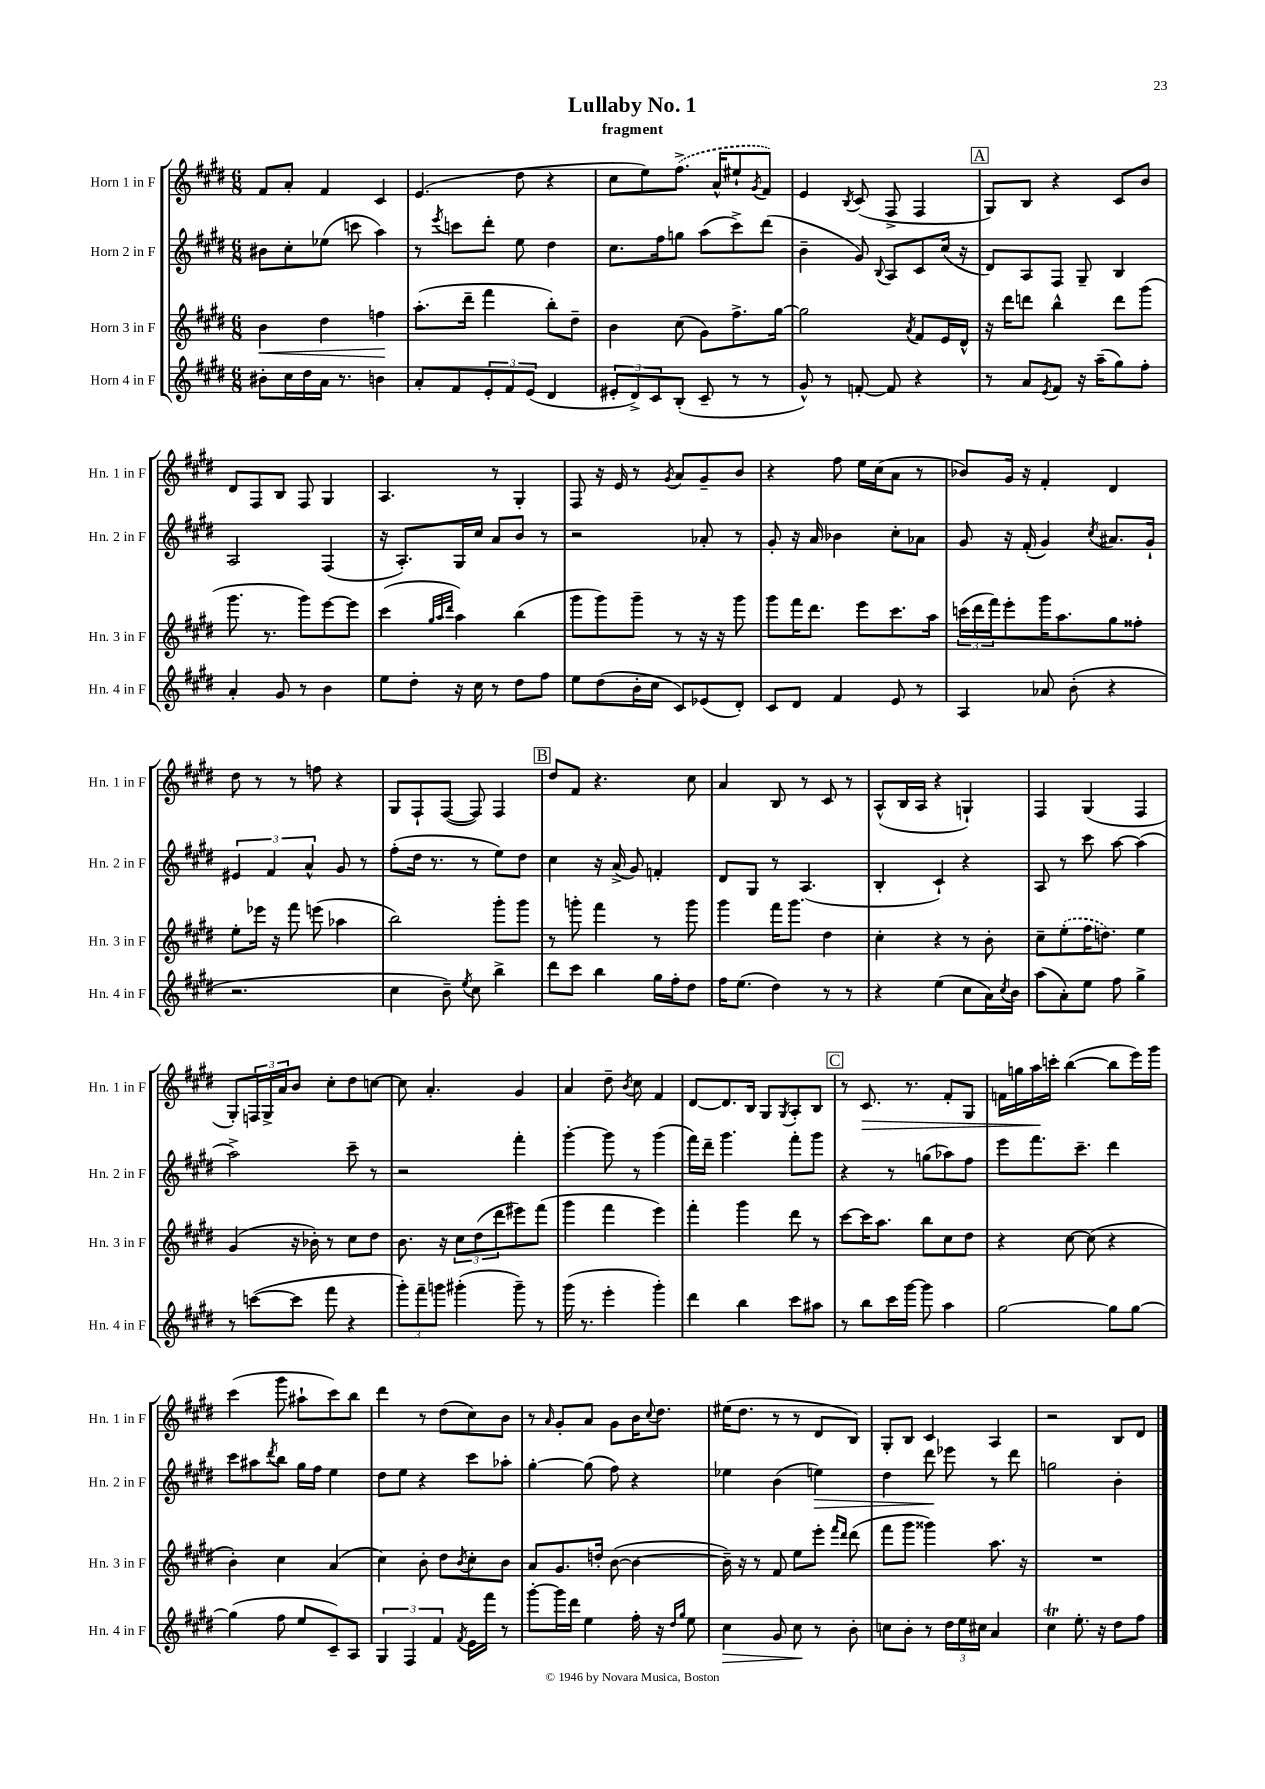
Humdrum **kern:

**kern	**dynam	**kern	**dynam	**kern	**dynam	**kern	**dynam
*part4	*part4	*part3	*part3	*part2	*part2	*part1	*part1
*staff4	*staff4	*staff3	*staff3	*staff2	*staff2	*staff1	*staff1
*I"Horn 4 in F	*	*I"Horn 3 in F	*	*I"Horn 2 in F	*	*I"Horn 1 in F	*
*I'Hn. 4 in F	*	*I'Hn. 3 in F	*	*I'Hn. 2 in F	*	*I'Hn. 1 in F	*
*clefG2	*	*clefG2	*	*clefG2	*	*clefG2	*
*k[f#c#g#d#]	*	*k[f#c#g#d#]	*	*k[f#c#g#d#]	*	*k[f#c#g#d#]	*
*M6/8	*	*M6/8	*	*M6/8	*	*M6/8	*
=1	=1	=1	=1	=1	=1	=1	=1
!	!	!	!LO:HP:b	!	!	!	!
8b#X'\L	.	4b\	<	8b#X\L	.	8f#/L	.
16cc#\L	.	.	.	8cc#'\	.	8a'/J	.
16dd#\	.	.	.	.	.	.	.
16a\JJ	.	4dd#\	.	(8ee-X\J	.	4f#/	.
8.r	.	.	.	.	.	.	.
.	.	.	.	8cccn\	.	.	.
4bn\	.	4ffn\	.	4aa\)	.	4c#/	.
.	.	.	[	.	.	.	.
=2	=2	=2	=2	=2	=2	=2	=2
8a'/L	.	(8.aa'\L	.	8r	.	(4.e/	.
.	.	.	.	8qeee/	.	.	.
8f#/	.	.	.	8cccn\L	.	.	.
.	.	16ddd#~\Jk	.	.	.	.	.
12e'/	.	4fff#\	.	8ddd#'\J	.	.	.
12f#/	.	.	.	.	.	.	.
.	.	.	.	8ee\	.	8dd#\	.
(12e/J	.	.	.	.	.	.	.
4d#/	.	8bb'\L)	.	4dd#\	.	4r	.
.	.	8dd#~\J	.	.	.	.	.
=3	=3	=3	=3	=3	=3	=3	=3
12e#X'/L	.	4b\	.	8.cc#\L	.	8cc#\L	.
12d#^/)	.	.	.	.	.	.	.
.	.	.	.	.	.	8ee\)	.
12c#/	.	.	.	.	.	.	.
.	.	.	.	16ff#\k	.	.	.
(8B'/J	.	(8cc#\	.	8ggn\J	.	(8.ff#^\J	.
8c#~/	.	8g#\L)	.	(8aa\L	.	.	.
.	.	.	.	.	.	16a^^/KL	.
8r	.	8.ff#^\	.	8ccc#^\)	.	8ee#X`/	.
.	.	.	.	.	.	8qg#/	.
8r	.	.	.	(8ddd#\J	.	8f#/J)	.
.	.	[16gg#\Jk	.	.	.	.	.
=4	=4	=4	=4	=4	=4	=4	=4
8g#^^/)	.	2gg#\]	.	4b~\	.	4e/	.
8r	.	.	.	.	.	.	.
.	.	.	.	.	.	8qB/	.
[8fn'/	.	.	.	8g#/)	.	(8c#/	.
.	.	.	.	8qqB/	.	.	.
8f/]	.	.	.	8A/L	.	8F#^/	.
.	.	8qa/	.	.	.	.	.
4r	.	8f#/L	.	8c#/	.	4F#/	.
.	.	16e/L	.	(16cc#/Jk	.	.	.
.	.	16d#^^/JJ	.	16r	.	.	.
!!LO:REH:place=s1:t=A
=5	=5	=5	=5	=5	=5	=5	=5
8r	.	16r	.	8d#/L)	.	8G#/L)	.
.	.	16ddd#\KL	.	.	.	.	.
8a/L	.	8dddn\J	.	8A/	.	8B/J	.
8qe/	.	.	.	.	.	.	.
8f#/J	.	4bb^^\	.	8F#/J	.	4r	.
16r	.	.	.	8G#~/	.	.	.
(16aa~\KL	.	.	.	.	.	.	.
8gg#\)	.	8ddd\L	.	4B/	.	8c#/L	.
8ff#'\J	.	(8ggg#\J	.	.	.	8b/J	.
!!LO:LB:g=z
=6	=6	=6	=6	=6	=6	=6	=6
4a'/	.	8.ggg#\	.	2A/	.	8d#/L	.
.	.	.	.	.	.	8F#/	.
.	.	8.r	.	.	.	.	.
8g#/	.	.	.	.	.	8B/J	.
8r	.	8ggg#\L)	.	.	.	8F#/	.
4b\	.	[8eee\	.	(4F#/	.	4G#/	.
.	.	8eee\J]	.	.	.	.	.
=7	=7	=7	=7	=7	=7	=7	=7
8ee\L	.	(4ccc#\	.	16r	.	4.A/	.
.	.	.	.	8.A'/L)	.	.	.
8dd#'\J	.	.	.	.	.	.	.
.	.	32qqgg#/LLL	.	.	.	.	.
.	.	32qqaa/	.	.	.	.	.
.	.	32qqddd#/JJJ	.	.	.	.	.
16r	.	4aa\)	.	16G#/L	.	.	.
16cc#\	.	.	.	16cc#/JJ	.	.	.
8r	.	.	.	8a/L	.	8r	.
8dd#\L	.	(4bb\	.	8b/J	.	4G#'/	.
8ff#\J	.	.	.	8r	.	.	.
=8	=8	=8	=8	=8	=8	=8	=8
8ee\L	.	8ggg#\L	.	2r	.	8F#/	.
(8dd#\	.	8ggg#\)	.	.	.	16r	.
.	.	.	.	.	.	16e/	.
16b'\L	.	8ggg#~\J	.	.	.	8r	.
16cc#\JJ	.	.	.	.	.	.	.
.	.	.	.	.	.	8qg#/	.
8c#/L)	.	8r	.	.	.	8a/L	.
(8e-X/	.	16r	.	8a-X'/	.	8g#~/	.
.	.	16r	.	.	.	.	.
8d#'/J)	.	8ggg#\	.	8r	.	8b/J	.
=9	=9	=9	=9	=9	=9	=9	=9
8c#/L	.	8ggg#\L	.	8g#'/	.	4r	.
8d#/J	.	16fff#\K	.	16r	.	.	.
.	.	8.ddd#\J	.	16a/	.	.	.
4f#/	.	.	.	4b-X\	.	8ff#\	.
.	.	8eee\L	.	.	.	16ee\LL	.
.	.	.	.	.	.	(16cc#\J	.
8e/	.	8.ccc#\	.	8cc#'\L	.	8a\J	.
8r	.	.	.	8a-X\J	.	8r	.
.	.	16aa\Jk	.	.	.	.	.
=10	=10	=10	=10	=10	=10	=10	=10
4A/	.	(24cccn\LL	.	8g#/	.	8b-X/L)	.
.	.	24ddd#\	.	.	.	.	.
.	.	24fff#\J)	.	.	.	.	.
.	.	8eee'\	.	16r	.	16g#/Jk	.
.	.	.	.	(16f#'/	.	16r	.
8a-X/	.	16ggg#\K	.	4g#/)	.	4f#'/	.
.	.	8.aa\	.	.	.	.	.
(8b'\	.	.	.	.	.	.	.
.	.	.	.	8qcc#/	.	.	.
4r	.	8gg#\	.	8.a#X/L	.	4d#/	.
.	.	8ff##X'\J	.	.	.	.	.
.	.	.	.	16g#`/Jk	.	.	.
!!LO:LB:g=z
=11	=11	=11	=11	=11	=11	=11	=11
2.r	.	8ee'\L	.	6e#X/	.	8dd#\	.
.	.	16eee-X\Jk	.	.	.	8r	.
.	.	.	.	6f#/	.	.	.
.	.	16r	.	.	.	.	.
.	.	8fff#\	.	.	.	8r	.
.	.	.	.	6a^^/	.	.	.
.	.	(8eeen\	.	.	.	8ffn\	.
.	.	4aa-X\	.	8g#/	.	4r	.
.	.	.	.	8r	.	.	.
=12	=12	=12	=12	=12	=12	=12	=12
4cc#\	.	2bb\)	.	(8ff#'\L	.	8G#/L	.
.	.	.	.	16dd#\Jk	.	8F#`/	.
.	.	.	.	8.r	.	.	.
8b~\)	.	.	.	.	.	([8F#/J	.
8qee/	.	.	.	.	.	.	.
8cc#\	.	.	.	8r	.	8F#/])	.
4bb^\	.	8ggg#'\L	.	8ee\L)	.	4F#/	.
.	.	8ggg#\J	.	8dd#\J	.	.	.
!!LO:REH:place=s1:t=B
=13	=13	=13	=13	=13	=13	=13	=13
8ddd#\L	.	8r	.	4cc#\	.	8dd#/L	.
8ccc#\J	.	8gggn'\	.	.	.	8f#/J	.
4bb\	.	4fff#\	.	16r	.	4.r	.
.	.	.	.	(16a^/	.	.	.
.	.	.	.	8g#/)	.	.	.
16gg#\LL	.	8r	.	4fn'/	.	.	.
16ff#'\J	.	.	.	.	.	.	.
8dd#\J	.	8ggg\	.	.	.	8cc#\	.
=14	=14	=14	=14	=14	=14	=14	=14
16ff#\KL	.	4ggg#\	.	8d#/L	.	4a/	.
(8.ee\J	.	.	.	.	.	.	.
.	.	.	.	8G#/J	.	.	.
4dd#\)	.	16fff#\KL	.	8r	.	8B/	.
.	.	8.ggg#\J	.	.	.	.	.
.	.	.	.	(4.A/	.	8r	.
8r	.	4dd#\	.	.	.	8c#/	.
8r	.	.	.	.	.	8r	.
=15	=15	=15	=15	=15	=15	=15	=15
4r	.	4cc#'\	.	4B'/	.	(8A^^/L	.
.	.	.	.	.	.	16B/L	.
.	.	.	.	.	.	16A/JJ	.
(4ee\	.	4r	.	4c#`/)	.	4r	.
8cc#\L	.	8r	.	4r	.	4Gn`/)	.
16a\L)	.	8b'\	.	.	.	.	.
8qcc#/	.	.	.	.	.	.	.
16b\JJ	.	.	.	.	.	.	.
=16	=16	=16	=16	=16	=16	=16	=16
(8aa\L	.	8cc#~\L	.	8A/	.	4F#/	.
8a'\)	.	(8ee'\	.	8r	.	.	.
8ee\J	.	16ff#\K	.	8ccc#\	.	(4G#/	.
.	.	8.ddn\J)	.	.	.	.	.
8ff#\	.	.	.	[8aa\	.	.	.
4gg#^\	.	4ee\	.	(4aa\]	.	4F#/	.
!!LO:LB:g=z
=17	=17	=17	=17	=17	=17	=17	=17
8r	.	(4g#/	.	2aa^\)	.	8G#'/L)	.
([8cccn\L	.	.	.	.	.	24Fn/L	.
.	.	.	.	.	.	24G#^/	.
.	.	.	.	.	.	24a/J	.
8ccc\J]	.	16r	.	.	.	8b/J	.
.	.	16b-X'\)	.	.	.	.	.
8fff#\	.	8r	.	.	.	8cc#'\L	.
4r	.	8cc#\L	.	8ccc#~\	.	8dd#\	.
.	.	8dd#\J	.	8r	.	[8ccn\J	.
=18	=18	=18	=18	=18	=18	=18	=18
12ggg#'\L)	.	8.b\	.	2r	.	8cc\]	.
12fff#~\	.	.	.	.	.	.	.
.	.	.	.	.	.	4.a'/	.
12gggn\J	.	.	.	.	.	.	.
.	.	16r	.	.	.	.	.
(4ggg#X'\	.	12cc#\L	.	.	.	.	.
.	.	(12dd#\	.	.	.	.	.
.	.	12ddd#\	.	.	.	.	.
8ggg#~\)	.	8eee#X\)	.	4fff#'\	.	4g#/	.
8r	.	(8fff#\J	.	.	.	.	.
=19	=19	=19	=19	=19	=19	=19	=19
(16ggg#\	.	4ggg#\	.	[4ggg#'\	.	4a/	.
8.r	.	.	.	.	.	.	.
4eee'\	.	4fff#\	.	8ggg#\]	.	8dd#~\	.
.	.	.	.	.	.	8qb/	.
.	.	.	.	8r	.	8cc#\	.
4ggg#'\)	.	4eee\)	.	(4ggg#\	.	4f#/	.
=20	=20	=20	=20	=20	=20	=20	=20
4ddd#\	.	4fff#'\	.	16fff#\LL)	.	[8d#/L	.
.	.	.	.	16ddd#~\JJ	.	.	.
.	.	.	.	4.ggg#\	.	8.d#/]	.
4bb\	.	4ggg#\	.	.	.	.	.
.	.	.	.	.	.	16B/Jk	.
.	.	.	.	.	.	8G#/L	.
.	.	.	.	.	.	8qG#/	.
8ccc#\L	.	8ddd#\	.	8fff#'\L	.	8A'/	.
8aa#X\J	.	8r	.	8ggg#\J	.	8B/J	.
!!LO:REH:place=s1:t=C
=21	=21	=21	=21	=21	=21	=21	=21
8r	.	[8ccc#\L	.	4r	.	8r	.
!	!	!	!	!	!	!	!LO:HP:b
8bb\L	.	16ccc#\K]	.	.	.	8.c#/	>
.	.	8.aa\J	.	.	.	.	.
16ccc#\L	.	.	.	8r	.	.	.
[16ggg#\JJ	.	.	.	.	.	8.r	.
8ggg#\]	.	8bb\L	.	(8ggn\L	.	.	.
4aa\	.	8cc#\	.	8aa-X\)	.	8f#'/L	.
.	.	8dd#\J	.	8ff#\J	.	8G#/J	.
=22	=22	=22	=22	=22	=22	=22	=22
[2gg#\	.	4r	.	8eee\L	.	16fn\LL	.
.	.	.	.	.	.	16ggn\	.
.	.	.	.	8.fff#\	.	16aa\	.
.	.	.	.	.	.	16cccn'\JJ	]
.	.	[8cc#\	.	.	.	([4bb\	.
.	.	.	.	8.ccc#~\J	.	.	.
.	.	(8cc#\]	.	.	.	.	.
8gg#\L]	.	4r	.	4ddd#\	.	8bb\L]	.
[8gg#\J	.	.	.	.	.	16eee\L)	.
.	.	.	.	.	.	16ggg#\JJ	.
!!LO:LB:g=z
=23	=23	=23	=23	=23	=23	=23	=23
(4gg#\]	.	4b'\)	.	8ccc#\L	.	(4ccc#\	.
.	.	.	.	8aa#X\	.	.	.
.	.	.	.	8qddd#/	.	.	.
8ff#\	.	4cc#\	.	8bb\J	.	8ggg#\	.
8ee/L	.	.	.	16gg#\LL	.	8aa#X`\L	.
.	.	.	.	16ff#\JJ	.	.	.
8c#~/)	.	(4a/	.	4ee\	.	8ccc#\)	.
8A/J	.	.	.	.	.	8bb\J	.
=24	=24	=24	=24	=24	=24	=24	=24
6G#/	.	4cc#\)	.	8dd#\L	.	4ddd#\	.
.	.	.	.	8ee\J	.	.	.
6F#/	.	.	.	.	.	.	.
.	.	8b'\	.	4r	.	8r	.
6f#/	.	.	.	.	.	.	.
.	.	8dd#\L	.	.	.	(8dd#\L	.
8qf#/	.	8qb/	.	.	.	.	.
16e\LL	.	8cc#'\	.	8ccc#\L	.	8cc#\)	.
16fff#\JJ	.	.	.	.	.	.	.
8r	.	8b\J	.	8aa-X'\J	.	8b\J	.
=25	=25	=25	=25	=25	=25	=25	=25
[8ggg#'\L	.	8a/L	.	[4gg#'\	.	8r	.
.	.	.	.	.	.	16qqa/	.
16ggg#\L]	.	8.g#/	.	.	.	8g#'/L	.
16ddd#\JJ	.	.	.	.	.	.	.
4ee\	.	.	.	(8gg#\]	.	8a/J	.
.	.	16ddn'/Jk	.	.	.	.	.
.	.	([8b\	.	8ff#\)	.	8g#\L	.
16ff#'\	.	4b\_	.	4r	.	16b\K	.
.	.	.	.	.	.	8qqcc#/	.
16r	.	.	.	.	.	8.dd#\J	.
16qqdd#/LL	.	.	.	.	.	.	.
16qqgg#/JJ	.	.	.	.	.	.	.
8ee\	.	.	.	.	.	.	.
=26	=26	=26	=26	=26	=26	=26	=26
!	!LO:HP:b	!	!	!	!	!	!
4cc#\	>	16b~\])	.	4ee-X\	.	(16ee#X\KL	.
.	.	16r	.	.	.	8.dd#\J	.
.	.	8r	.	.	.	.	.
8g#/	.	8f#/	.	(4b\	.	8r	.
8cc#\	.	8ee\L	.	.	.	8r	.
!	!	!	!	!	!LO:HP:b	!	!
8r	]	8eee'\J	.	4een\)	>	8d#/L	.
.	.	16qqfff#/LL	.	.	.	.	.
.	.	16qqddd#/JJ	.	.	.	.	.
8b'\	.	(8ddd#\	.	.	.	8B/J)	.
=27	=27	=27	=27	=27	=27	=27	=27
8ccn\L	.	8fff#\L	.	4dd#\	.	8G#'/L	.
8b'\J	.	8ggg#\J	.	.	.	8B/J	.
8r	.	4ggg##X\)	.	8ddd#\	.	4c#/	.
24dd#\LL	.	.	.	8eee-X\	]	.	.
24ee\	.	.	.	.	.	.	.
24cc#X\JJ	.	.	.	.	.	.	.
4a/	.	8.aa\	.	8r	.	4A/	.
.	.	.	.	8ddd#\	.	.	.
.	.	16r	.	.	.	.	.
=28	=28	=28	=28	=28	=28	=28	=28
4cc#T\	.	2.r	.	2ggn\	.	2r	.
8.ee'\	.	.	.	.	.	.	.
16r	.	.	.	.	.	.	.
8dd#\L	.	.	.	4b'\	.	8B/L	.
8ff#\J	.	.	.	.	.	8d#/J	.
==	==	==	==	==	==	==	==
*-	*-	*-	*-	*-	*-	*-	*-
